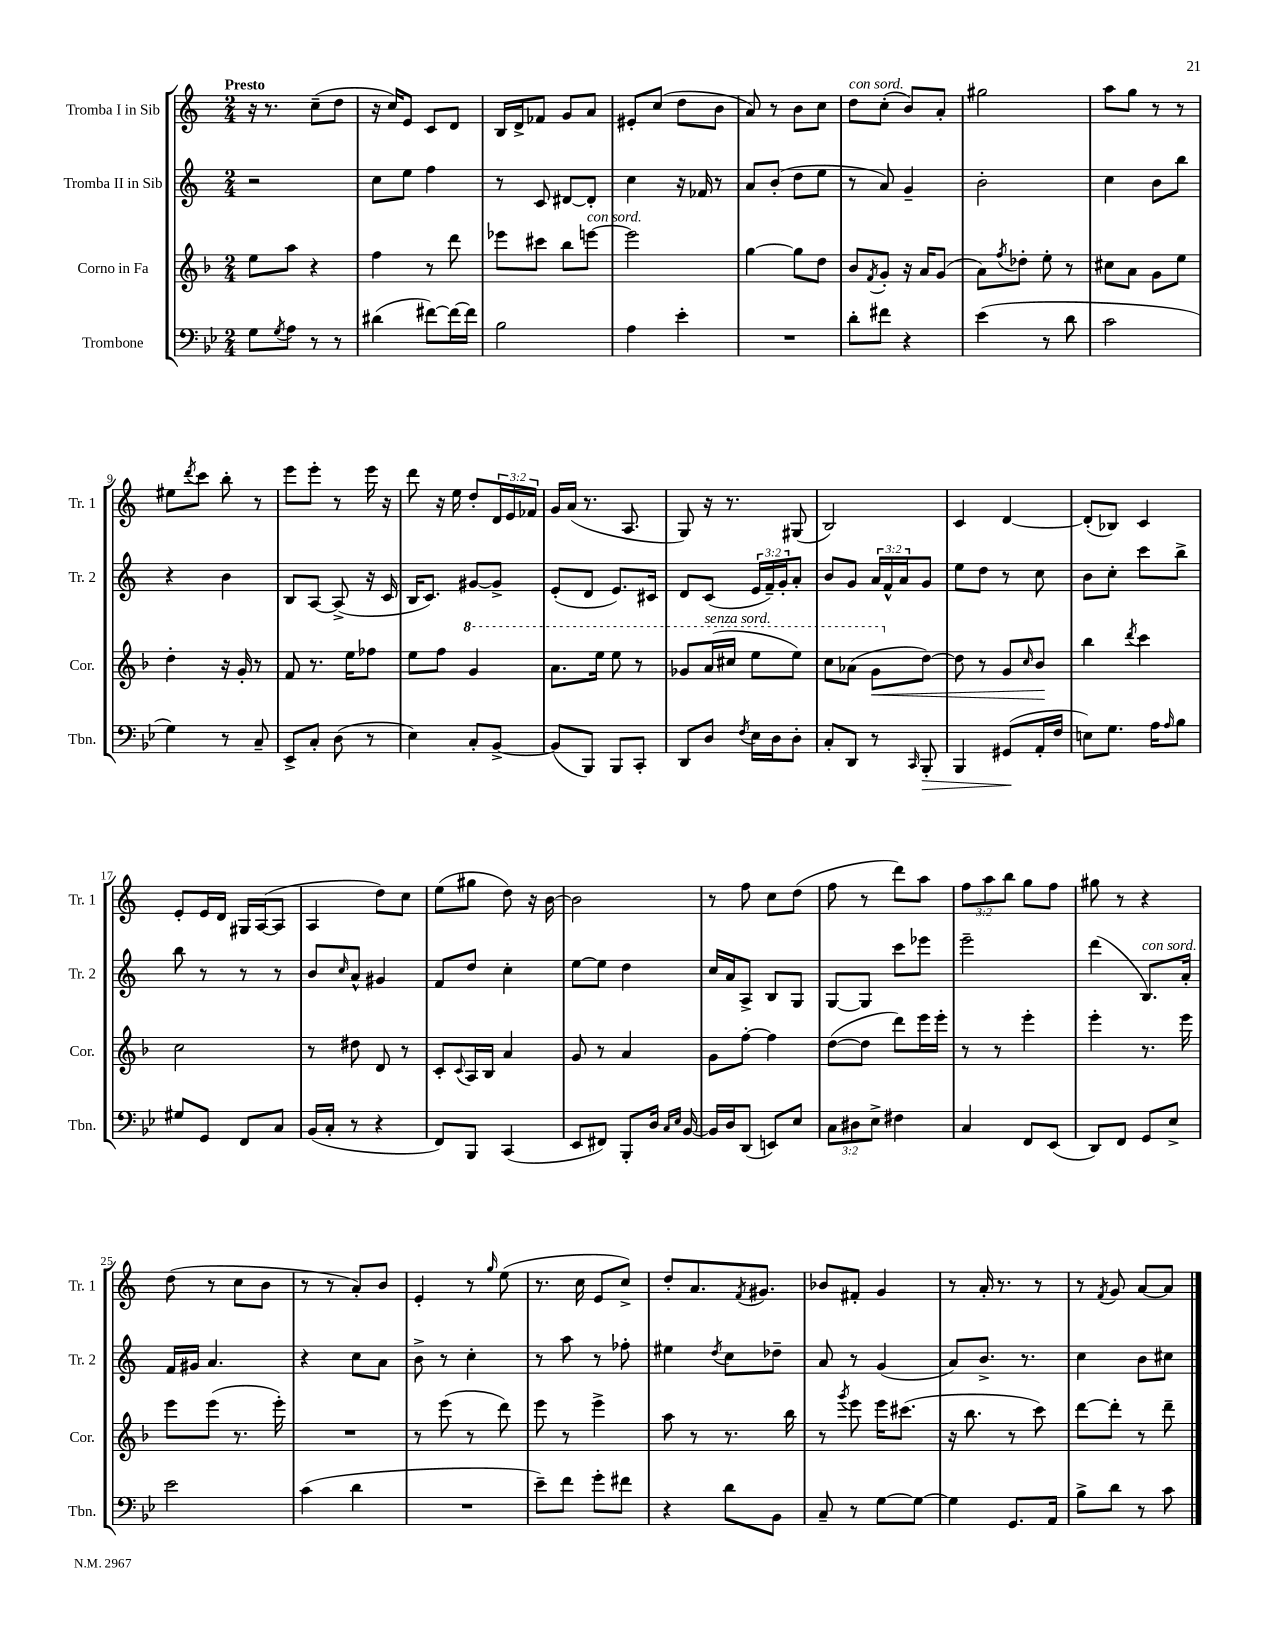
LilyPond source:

<<
\new StaffGroup <<
\new Staff = "s0" \with { instrumentName = "Tromba I in Sib" shortInstrumentName = "Tr. 1" } {
    \clef treble \key c \major \numericTimeSignature \time 2/4 \override Staff.TupletNumber.text = #tuplet-number::calc-fraction-text \tempo "Presto"
    r16 r8. c''8--( d''8 |
    r16 c''16) e'8 c'8 d'8 |
    b16 d'16-> fes'8 g'8 a'8 |
    eis'8-. c''8( d''8 b'8 |
    a'8) r8 b'8 c''8 |
    d''8^\markup { \italic "con sord." } c''8-.( b'8) a'8-. |
    gis''2 |
    a''8 g''8 r8 r8 |
    eis''8 \acciaccatura { d'''8 } c'''8 b''8-. r8 |
    e'''8 e'''8-. r8 e'''16 r16 |
    d'''8 r16 e''16 d''8-. \tuplet 3/2 { d'16 e'16 fes'16 } |
    g'16 a'16( r8. a8. |
    g8) r16 r8. gis8( |
    b2) |
    c'4 d'4~ |
    d'8-.( bes8) c'4 |
    e'8-. e'16 d'16 gis16 a16~( a8 |
    a4 d''8) c''8 |
    e''8( gis''8 d''8) r16 b'16~ |
    b'2 |
    r8 f''8 c''8 d''8( |
    f''8 r8 d'''8) a''8 |
    \tuplet 3/2 { f''8 a''8 b''8 } g''8 f''8 |
    gis''8 r8 r4 |
    d''8( r8 c''8 b'8 |
    r8 r8 a'8-.) b'8 |
    e'4-. r8 \grace { g''16 } e''8( |
    r8. c''16 e'8 c''8->) |
    d''8-. a'8. \acciaccatura { f'8 } gis'8. |
    bes'8 fis'8-. g'4 |
    r8 a'16-. r8. r8 |
    r8 \acciaccatura { f'8 } g'8 a'8~ a'8 \bar "|." |
}
\new Staff = "s1" \with { instrumentName = "Tromba II in Sib" shortInstrumentName = "Tr. 2" } {
    \clef treble \key c \major \numericTimeSignature \time 2/4 \override Staff.TupletNumber.text = #tuplet-number::calc-fraction-text
    r2 |
    c''8 e''8 f''4 |
    r8 c'8 dis'8~ dis'8-. |
    c''4 r16 fes'16 r8 |
    a'8 b'8-.( d''8 e''8 |
    r8 a'8) g'4-- |
    b'2-. |
    c''4 b'8 b''8 |
    r4 b'4 |
    b8 a8~ a8->( r16 c'16 |
    b16 c'8.) gis'8~ gis'8-> |
    e'8-.( d'8 e'8.) cis'16 |
    d'8 c'8( \tuplet 3/2 { e'16 f'16--) g'16-. } a'8-. |
    b'8 g'8 \tuplet 3/2 { a'16 f'16-^ a'16 } g'8 |
    e''8 d''8 r8 c''8 |
    b'8 c''8-. c'''8 b''8-> |
    b''8 r8 r8 r8 |
    b'8 \grace { c''16 } a'8-^ gis'4 |
    f'8 d''8 c''4-. |
    e''8~ e''8 d''4 |
    c''16 a'16 a8-> b8 g8 |
    g8~ g8 c'''8 ees'''8 |
    e'''2-- |
    d'''4( b8.^\markup { \italic "con sord." }) a'16-. |
    f'16 gis'16 a'4. |
    r4 c''8 a'8 |
    b'8-> r8 c''4-. |
    r8 a''8 r8 fes''8-. |
    eis''4 \acciaccatura { d''8 } c''8 des''8-- |
    a'8 r8 g'4( |
    a'8) b'8.-> r8. |
    c''4 b'8 cis''8 \bar "|." |
}
\new Staff = "s2" \with { instrumentName = "Corno in Fa" shortInstrumentName = "Cor." } {
    \clef treble \key f \major \numericTimeSignature \time 2/4
    e''8 a''8 r4 |
    f''4 r8 d'''8 |
    ees'''8 cis'''8 bes''8 e'''8~^\markup { \italic "con sord." } |
    e'''2 |
    g''4~ g''8 d''8 |
    bes'8 \acciaccatura { f'8 } g'8-. r16 a'16 g'8( |
    a'8) \acciaccatura { f''8 } des''8-. e''8-. r8 |
    cis''8 a'8 g'8 e''8 |
    d''4-. r16 g'16-. r8 |
    f'8 r8. e''16 fes''8 |
    e''8 f''8 \ottava #1 g''4 |
    a''8. e'''16 e'''8 r8 |
    ges''8 a''16^\markup { \italic "senza sord." }( cis'''16 e'''8 e'''8) |
    c'''8 aes''8( g''8\< \ottava #0 d''8~) |
    d''8 r8 g'8 \grace { c''16 } bes'8\! |
    bes''4 \acciaccatura { d'''8 } c'''4 |
    c''2 |
    r8 dis''8 d'8 r8 |
    c'8-. \appoggiatura { c'8 } a16 bes16 a'4 |
    g'8 r8 a'4 |
    g'8 f''8~-. f''4 |
    d''8~( d''8 d'''8) e'''16 e'''16-. |
    r8 r8 e'''4-. |
    e'''4-. r8. e'''16 |
    e'''8 e'''8( r8. e'''16-.) |
    R2 |
    r8 e'''8( r8 d'''8) |
    e'''8 r8 e'''4-> |
    a''8 r8 r8. bes''16 |
    r8 \acciaccatura { g'''8 } e'''8 e'''16 cis'''8.( |
    r16 bes''8. r8 c'''8) |
    d'''8~ d'''8-. r8 d'''8-- \bar "|." |
}
\new Staff = "s3" \with { instrumentName = "Trombone" shortInstrumentName = "Tbn." } {
    \clef bass \key bes \major \numericTimeSignature \time 2/4 \override Staff.TupletNumber.text = #tuplet-number::calc-fraction-text
    g8 \acciaccatura { g8 } a8 r8 r8 |
    dis'4( fis'8~) fis'16~ fis'16 |
    bes2 |
    a4 ees'4-. |
    R2 |
    d'8-. fis'8 r4 |
    ees'4( r8 d'8 |
    c'2 |
    g4) r8 c8-- |
    ees,8-> c8-. d8( r8 |
    ees4) c8-. bes,8~-> |
    bes,8( bes,,8) bes,,8 c,8-. |
    d,8 d8 \acciaccatura { f8 } ees16 d16 d8-. |
    c8-. d,8 r8 \grace { c,16 } bes,,8-.\> |
    bes,,4 gis,8\!( a,16-. f16 |
    e8) g8. a16 \grace { a16 } bes8 |
    gis8 g,8 f,8 c8 |
    bes,16( c16-. r8 r4 |
    f,8) bes,,8 c,4( |
    ees,8 fis,8) bes,,8-. d16 \grace { c16 ees16 } bes,16~ |
    bes,16 d16 d,8( e,8) ees8 |
    \tuplet 3/2 { c8 dis8 ees8-> } fis4 |
    c4 f,8 ees,8( |
    d,8) f,8 g,8 ees8-> |
    ees'2 |
    c'4( d'4 |
    R2 |
    ees'8--) f'8 g'8-. fis'8 |
    r4 d'8 bes,8 |
    c8-- r8 g8~ g8~ |
    g4 g,8. a,16 |
    bes8-> d'8 r8 c'8 \bar "|." |
}
>>
>>
